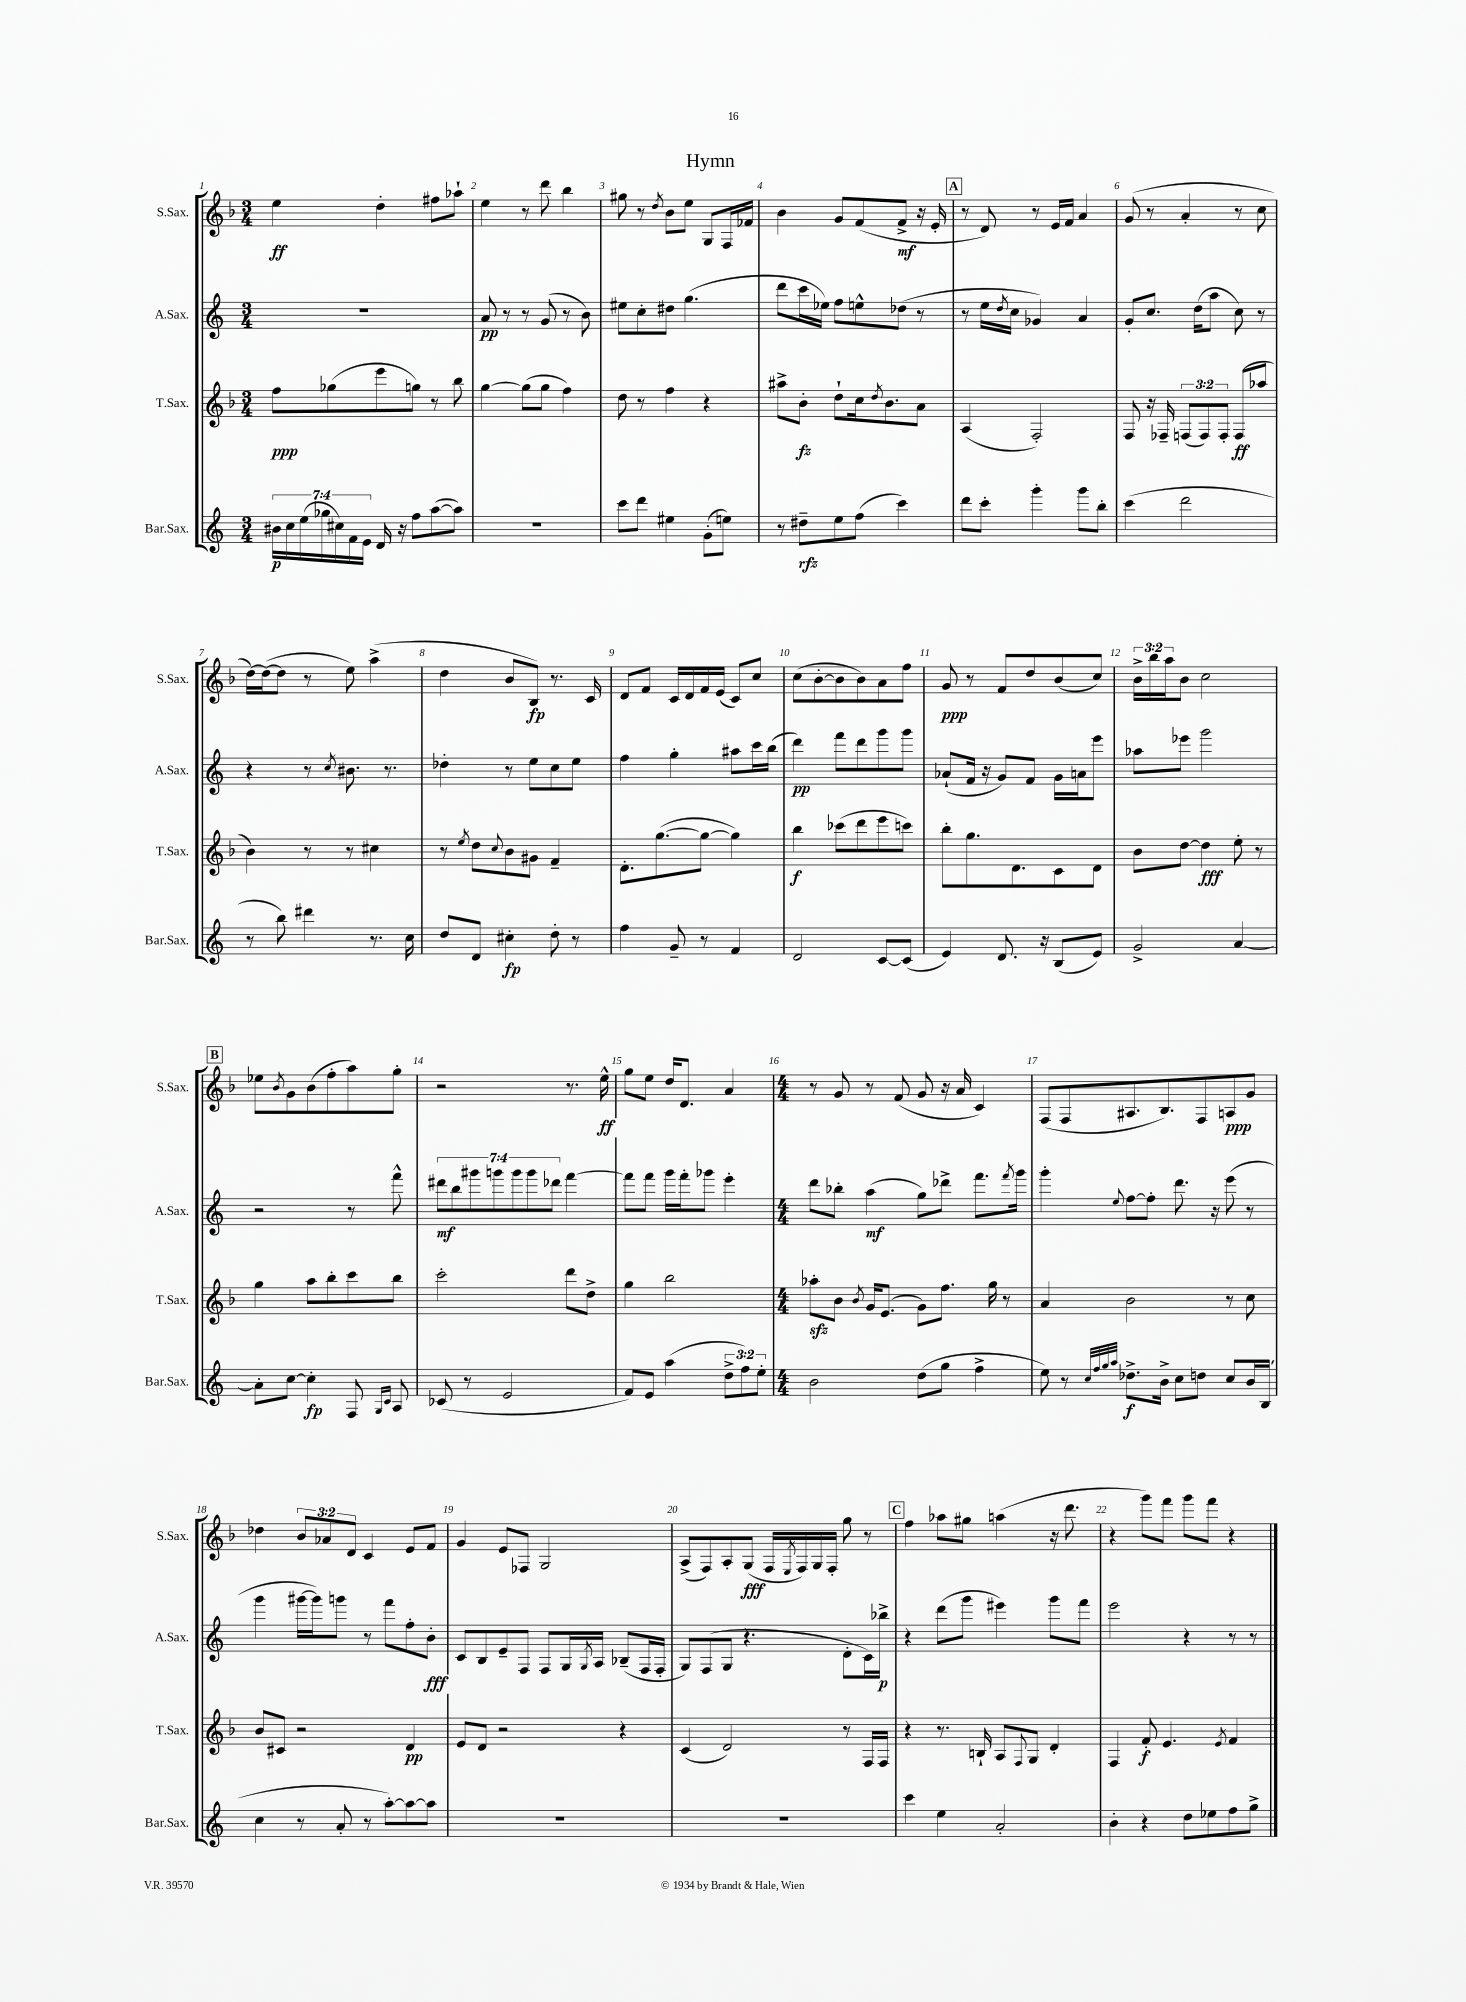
\header { title = "Hymn" }
<<
\new StaffGroup <<
\new Staff = "s0" \with { instrumentName = "S.Sax." shortInstrumentName = "S.Sax." } {
    \clef treble \key f \major \numericTimeSignature \time 3/4 \override Staff.TupletNumber.text = #tuplet-number::calc-fraction-text
    e''4\ff d''4-. fis''8 aes''8-! |
    e''4 r8 d'''8 bes''4 |
    gis''8 r8 \acciaccatura { d''8 } bes'8 e''8 g8 f16 fes'16 |
    bes'4 g'8 f'8( f'8->\mf r16 e'16-. |
    \mark \markup { \box "A" } r8 d'8) r8 e'16 f'16 a'4 |
    g'8( r8 a'4-. r8 c''8 |
    d''16~) d''16~( d''8 r8 e''8) a''4->( |
    d''4 bes'8 bes8\fp) r8. c'16 |
    d'8 f'8 c'16 d'16 f'16 e'16( c'8) c''8 |
    c''8( bes'8~-. bes'8 bes'8) a'8 f''8 |
    g'8\ppp r8 f'8 d''8 bes'8( c''8) |
    \tuplet 3/2 { bes'16-> bes''16 a''16 } bes'8 c''2 |
    \mark \markup { \box "B" } ees''8 \acciaccatura { bes'8 } g'8 bes'8( f''8-. a''8) g''8-. |
    r2 r8. e''16-^\ff |
    g''8 e''8 d''16 d'8. a'4 |
    \numericTimeSignature \time 4/4 r8 g'8 r8 f'8( g'8 r16 a'16 c'4) |
    f8( f8 ais8. bes8.) f8 a8\ppp g'8 |
    des''4 \tuplet 3/2 { bes'8 aes'8 d'8 } c'4 e'8 f'8 |
    g'4 e'8 fes8 g2 |
    a8->( f8) a8-. g8\fff( f16 \acciaccatura { e8 } f16) g16 f16-. g''8 r8 |
    \mark \markup { \box "C" } f''4 aes''8 gis''8 a''4( r16 d'''8. |
    r4 g'''8) f'''8 g'''8 f'''8 r4 \bar "|." |
}
\new Staff = "s1" \with { instrumentName = "A.Sax." shortInstrumentName = "A.Sax." } {
    \clef treble \key c \major \numericTimeSignature \time 3/4 \override Staff.TupletNumber.text = #tuplet-number::calc-fraction-text
    R2. |
    a'8\pp r8 r8 g'8( r8 b'8) |
    eis''8 c''8-. dis''8 g''4.( |
    d'''8 c'''16 ees''16) f''8 e''8-^ des''8( r8 |
    \mark \markup { \box "A" } r8 e''16 \acciaccatura { d''8 } c''16 ges'4) a'4 |
    g'8-. c''8. d''16( a''8 c''8) r8 |
    r4 r8 \acciaccatura { c''8 } bis'8. r8. |
    des''4-. r8 e''8 c''8 e''8 |
    f''4 g''4-. ais''8 c'''16 b''16( |
    d'''4\pp) f'''8 d'''8 g'''8 g'''8 |
    aes'8-!( f'16 r16 g'8) f'8 g'16 a'16 e'''8 |
    aes''8 ees'''8 g'''2 |
    \mark \markup { \box "B" } r2 r8 f'''8-^ |
    \tuplet 7/4 { dis'''8\mf b''8 gis'''8 g'''8 g'''8 g'''8 des'''8 } f'''4~ |
    f'''8 f'''8 g'''16 f'''16-. ges'''8 e'''4-. |
    \numericTimeSignature \time 4/4 d'''8 bes''8-. a''4\mf( g''8) des'''8-> f'''8. \acciaccatura { f'''8 } g'''16 |
    g'''4-. \appoggiatura { e''8 } f''8~ f''8-. d'''8. r16 e'''8( r8 |
    g'''4 gis'''16~ gis'''16) g'''8 r8 f'''8 f''8-. b'8-.\fff |
    c'8 b8 e'8-- f8 f8 g16 \acciaccatura { g8 } a16 bes8--( f16 f16-. |
    g8) f8( g8 r4. d'8-. c'16) bes''16->\p |
    \mark \markup { \box "C" } r4 d'''8( g'''8 eis'''4) g'''8 f'''8 |
    e'''2 r4 r8 r8 \bar "|." |
}
\new Staff = "s2" \with { instrumentName = "T.Sax." shortInstrumentName = "T.Sax." } {
    \clef treble \key f \major \numericTimeSignature \time 3/4 \override Staff.TupletNumber.text = #tuplet-number::calc-fraction-text
    f''8\ppp ges''8( e'''8 g''8) r8 bes''8 |
    g''4~ g''8( g''8 f''4) |
    d''8 r8 f''4 r4 |
    ais''8-> bes'8-.\fz d''8-! c''16 \acciaccatura { d''8 } bes'8. a'8 |
    \mark \markup { \box "A" } a4( f2-.) |
    f8 r16 fes16-- \tuplet 3/2 { f8( f8) f8-. } f8\ff( aes''8 |
    bes'4) r8 r8 cis''4 |
    r8 \acciaccatura { e''8 } d''8 \appoggiatura { c''8 } bes'8 gis'8 f'4-- |
    d'8.-. g''8.~( g''8~ g''4) |
    bes''4\f ces'''8( d'''8 e'''8 c'''8) |
    bes''8-. g''8. d'8. c'8 d'8 |
    bes'8 d''8~ d''4\fff e''8-. r8 |
    \mark \markup { \box "B" } g''4 a''8 bes''8-. c'''8 bes''8 |
    c'''2-. d'''8 d''8-> |
    g''4 bes''2 |
    \numericTimeSignature \time 4/4 aes''8-.\sfz bes'8 \acciaccatura { bes'8 } g'16 e'8.( g'8) f''8. g''16 r8 |
    a'4 bes'2 r8 c''8 |
    bes'8 cis'8 r2 d'4\pp |
    e'8 d'8 r2 r4 |
    c'4( d'2) r8 f16 f16 |
    \mark \markup { \box "C" } r4 r8. b16-! a8 \appoggiatura { f8 } g8 d'4-. |
    f4 f'8-.\f e'4. \acciaccatura { e'8 } f'4 \bar "|." |
}
\new Staff = "s3" \with { instrumentName = "Bar.Sax." shortInstrumentName = "Bar.Sax." } {
    \clef treble \key c \major \numericTimeSignature \time 3/4 \override Staff.TupletNumber.text = #tuplet-number::calc-fraction-text
    \tuplet 7/4 { bis'16\p c''16 e''16( ges''16 cis''16) f'16 e'16 } d'16 r16 f''8 a''8~( a''8) |
    R2. |
    c'''8 d'''8 eis''4 g'8-.( e''8) |
    r8 dis''8--\rfz e''8 f''8( c'''4) |
    \mark \markup { \box "A" } d'''8 c'''8-. g'''4-. g'''8 b''8-. |
    c'''4( d'''2 |
    r8 b''8) dis'''4 r8. c''16 |
    d''8 d'8 cis''4-.\fp d''8-. r8 |
    f''4 g'8-- r8 f'4 |
    d'2 c'8~ c'8( |
    e'4) d'8. r16 b8( e'8) |
    g'2-> a'4~ |
    \mark \markup { \box "B" } a'8-. c''8~ c''4-.\fp f8 \grace { g16 c'16 } a8 |
    ces'8( r8 e'2 |
    f'8) e'8 a''4( \tuplet 3/2 { d''8-> f''8) e''8-. } |
    \numericTimeSignature \time 4/4 b'2 d''8( g''8 f''4-> |
    e''8) r8 \grace { c''32 f''32 g''32 a''32 } des''8.->\f b'16-> c''8 d''8 c''8 b'16 b16( |
    c''4 r8 a'8-. r8 a''8~-.) a''8~ a''8 |
    R1 |
    R1 |
    \mark \markup { \box "C" } c'''4 e''4 a'2-. |
    b'4-. r4 d''8 ees''8 f''8 g''8-> \bar "|." |
}
>>
>>
\layout { \context { \Score \override BarNumber.break-visibility = ##(#f #t #t) barNumberVisibility = #all-bar-numbers-visible } }
